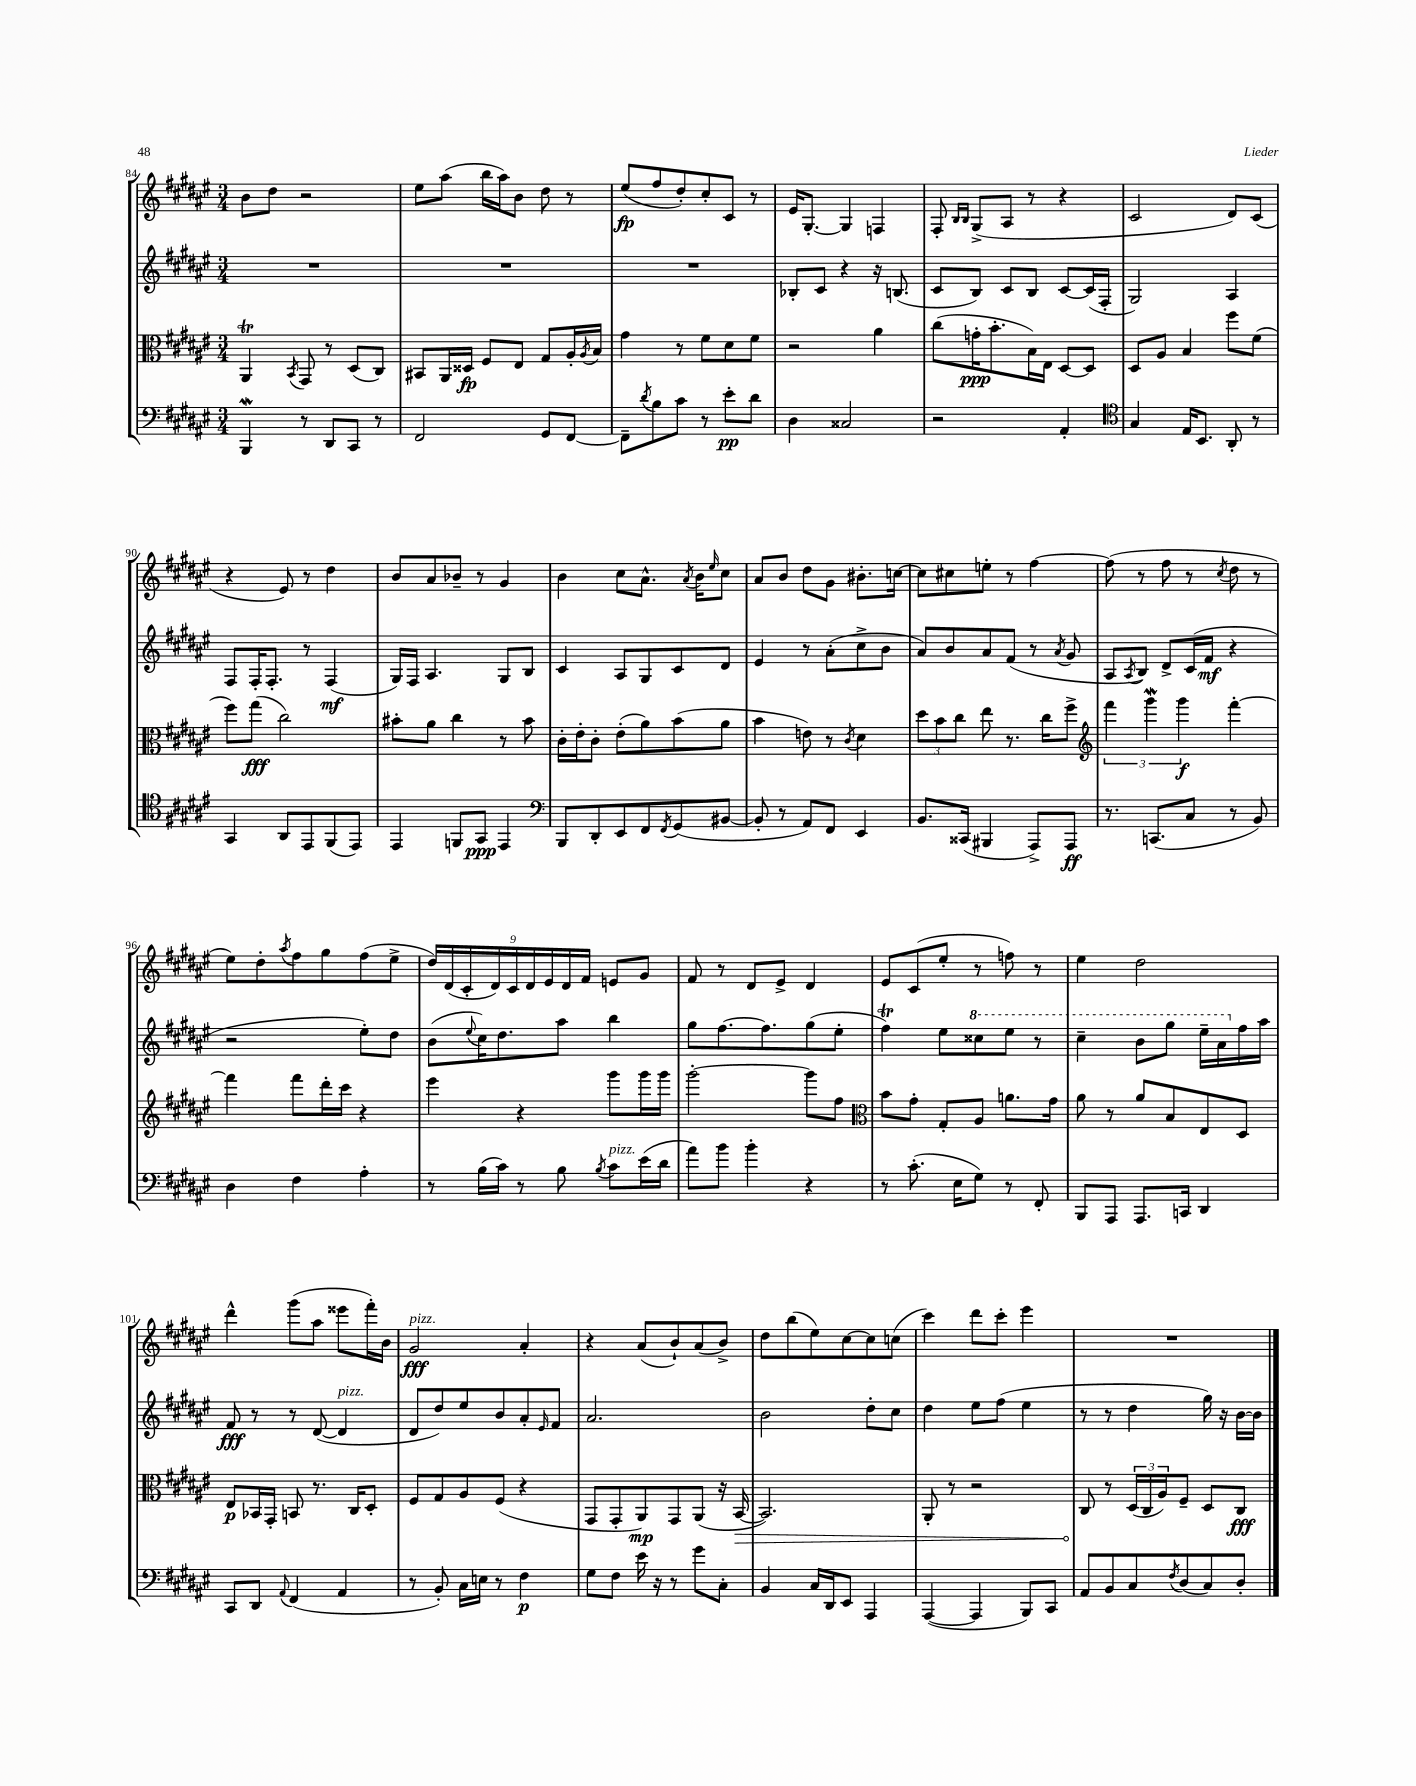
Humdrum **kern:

**kern	**dynam	**kern	**dynam	**kern	**dynam	**kern	**dynam
*part4	*part4	*part3	*part3	*part2	*part2	*part1	*part1
*staff4	*staff4	*staff3	*staff3	*staff2	*staff2	*staff1	*staff1
*clefF4	*	*clefC3	*	*clefG2	*	*clefG2	*
*k[f#c#g#d#a#e#]	*	*k[f#c#g#d#a#e#]	*	*k[f#c#g#d#a#e#]	*	*k[f#c#g#d#a#e#]	*
*M3/4	*	*M3/4	*	*M3/4	*	*M3/4	*
=84	=84	=84	=84	=84	=84	=84	=84
4BBBw/	.	4AA#t/	.	2.r	.	8b\L	.
.	.	.	.	.	.	8dd#\J	.
.	.	8qBB/	.	.	.	.	.
8r	.	8GG#/	.	.	.	2r	.
8DD#/L	.	8r	.	.	.	.	.
8CC#/J	.	(8D#/L	.	.	.	.	.
8r	.	8C#/J)	.	.	.	.	.
=85	=85	=85	=85	=85	=85	=85	=85
2FF#/	.	8BB#X/L	.	2.r	.	8ee#\L	.
.	.	16AA#/L	.	.	.	(8aa#\J	.
.	.	16D##X/JJ	fp	.	.	.	.
.	.	8F#/L	.	.	.	16bb\LL	.
.	.	.	.	.	.	16aa#\J)	.
.	.	8E#/J	.	.	.	8b\J	.
8GG#/L	.	8G#/L	.	.	.	8dd#\	.
[8FF#/J	.	16A#'/L	.	.	.	8r	.
.	.	8qA#/	.	.	.	.	.
.	.	16B/JJ	.	.	.	.	.
=86	=86	=86	=86	=86	=86	=86	=86
8FF#~\L]	.	4g#\	.	2.r	.	(8ee#/L	fp
8qd#/	.	.	.	.	.	.	.
8B\	.	.	.	.	.	8ff#/	.
8c#\J	.	8r	.	.	.	8dd#'/)	.
8r	.	8f#\L	.	.	.	8cc#'/	.
8e#'\L	pp	8d#\	.	.	.	8c#/J	.
8d#\J	.	8f#\J	.	.	.	8r	.
=87	=87	=87	=87	=87	=87	=87	=87
4D#\	.	2r	.	8B-X'/L	.	16e#/KL	.
.	.	.	.	.	.	[8.G#'/J	.
.	.	.	.	8c#/J	.	.	.
2C##X/	.	.	.	4r	.	4G#/]	.
.	.	4a#\	.	16r	.	4Fn/	.
.	.	.	.	(8.Bn/	.	.	.
=88	=88	=88	=88	=88	=88	=88	=88
2r	.	(8cc#\L	.	8c#/L	.	8F#'/	.
.	.	.	.	.	.	16qqB/LL	.
.	.	.	.	.	.	16qqB/JJ	.
.	.	16gn'\K	ppp	8B/J)	.	(8G#^/L	.
.	.	8.b'\	.	.	.	.	.
.	.	.	.	8c#/L	.	8A#/J	.
.	.	16B\L)	.	8B/J	.	8r	.
.	.	16E#\JJ	.	.	.	.	.
4AA#'/	.	[8D#/L	.	[8c#/L	.	4r	.
.	.	8D#/J]	.	(16c#/L]	.	.	.
.	.	.	.	16F#'/JJ	.	.	.
=89	=89	=89	=89	=89	=89	=89	=89
*clefC4	*	*	*	*	*	*	*
4G#/	.	8D#/L	.	2G#/)	.	2c#/	.
.	.	8A#/J	.	.	.	.	.
16E#/KL	.	4B/	.	.	.	.	.
8.BB/J	.	.	.	.	.	.	.
8AA#'/	.	8ff#\L	.	4A#/	.	8d#/L)	.
8r	.	(8f#\J	.	.	.	(8c#/J	.
!!LO:LB:g=z
=90	=90	=90	=90	=90	=90	=90	=90
4GG#/	.	8ff#\L)	.	8F#/L	.	4r	.
.	.	(8gg#\J	fff	16F#'/K	.	.	.
.	.	.	.	8.F#'/J	.	.	.
8AA#/L	.	2cc#\)	.	.	.	8e#/)	.
8EE#/	.	.	.	8r	.	8r	.
(8FF#/	.	.	.	(4F#/	mf	4dd#\	.
8EE#/J)	.	.	.	.	.	.	.
=91	=91	=91	=91	=91	=91	=91	=91
4EE#/	.	8b#X'\L	.	16G#/LL)	.	8b/L	.
.	.	.	.	16F#/JJ	.	.	.
.	.	8a#\J	.	4.A#/	.	8a#/	.
8FFn/L	.	4cc#\	.	.	.	8b-X~/J	.
8GG#/J	ppp	.	.	.	.	8r	.
4EE#/	.	8r	.	8G#/L	.	4g#/	.
.	.	8b#\	.	8B/J	.	.	.
=92	=92	=92	=92	=92	=92	=92	=92
*clefF4	*	*	*	*	*	*	*
8BBB/L	.	16c#'\LL	.	4c#/	.	4b\	.
.	.	16e#'\J	.	.	.	.	.
8DD#'/	.	8c#'\J	.	.	.	.	.
8EE#/	.	(8e#'\L	.	8A#/L	.	8cc#\L	.
8FF#/	.	8a#\)	.	8G#/	.	8.a#^^\J	.
8qFF#/	.	.	.	.	.	.	.
(8GG#/	.	(8b\	.	8c#/	.	.	.
.	.	.	.	.	.	8qa#/	.
.	.	.	.	.	.	16b\KL	.
.	.	.	.	.	.	16qqee#/	.
[8BB#X/J	.	8a#\J	.	8d#/J	.	8cc#\J	.
=93	=93	=93	=93	=93	=93	=93	=93
8BB#'/]	.	4b\	.	4e#/	.	8a#/L	.
8r	.	.	.	.	.	8b/J	.
8AA#/L)	.	8en\)	.	8r	.	8dd#\L	.
8FF#/J	.	8r	.	(8a#'\L	.	8g#\J	.
.	.	8qc#/	.	.	.	.	.
4EE#/	.	4d#\	.	8cc#^\	.	8.b#X'\L	.
.	.	.	.	8b\J	.	.	.
.	.	.	.	.	.	[16ccn\Jk	.
=94	=94	=94	=94	=94	=94	=94	=94
8.BB/L	.	12dd#\L	.	8a#/L)	.	8cc\L]	.
.	.	12b\	.	.	.	.	.
.	.	.	.	8b/	.	8cc#X\	.
.	.	12cc#\J	.	.	.	.	.
(16CC##X/Jk	.	.	.	.	.	.	.
4BBB#X/	.	8ee#\	.	8a#/	.	8een'\J	.
.	.	8.r	.	(8f#/J	.	8r	.
8AAA#^/L)	.	.	.	8r	.	[4ff#\	.
.	.	16cc#\KL	.	.	.	.	.
.	.	.	.	8qa#/	.	.	.
8AAA#/J	ff	8ff#^\J	.	8g#/	.	.	.
=95	=95	=95	=95	=95	=95	=95	=95
*	*	*clefG2	*	*	*	*	*
8.r	.	6fff#\	.	8A#/L	.	(8ff#\]	.
.	.	.	.	8qA#/	.	.	.
.	.	.	.	8B/J)	.	8r	.
.	.	6ggg#W\	.	.	.	.	.
(8.CCn/L	.	.	.	.	.	.	.
.	.	.	.	8d#^/L	.	8ff#\	.
.	.	6ggg#\	f	.	.	.	.
8C#/J	.	.	.	(16c#/L	.	8r	.
.	.	.	.	16f#/JJ	mf	.	.
.	.	.	.	.	.	8qcc#/	.
8r	.	[4fff#'\	.	4r	.	8dd#\	.
8BB/)	.	.	.	.	.	8r	.
!!LO:LB:g=z
=96	=96	=96	=96	=96	=96	=96	=96
4D#\	.	4fff#\]	.	2r	.	8ee#\L)	.
.	.	.	.	.	.	8dd#'\	.
.	.	.	.	.	.	8qaa#/	.
4F#\	.	8fff#\L	.	.	.	8ff#\	.
.	.	16ddd#'\L	.	.	.	8gg#\	.
.	.	16ccc#\JJ	.	.	.	.	.
4A#'\	.	4r	.	8ee#'\L)	.	(8ff#\	.
.	.	.	.	8dd#\J	.	8ee#^\J	.
=97	=97	=97	=97	=97	=97	=97	=97
8r	.	4eee#\	.	(8b\L	.	18dd#/LL)	.
.	.	.	.	.	.	(18d#/	.
.	.	.	.	.	.	18c#'/	.
.	.	.	.	8qqee#/	.	.	.
(16B\LL	.	.	.	16cc#\K)	.	.	.
.	.	.	.	.	.	18d#/)	.
16c#\JJ)	.	.	.	8.dd#\	.	.	.
.	.	.	.	.	.	18c#/	.
8r	.	4r	.	.	.	.	.
.	.	.	.	.	.	18d#/	.
.	.	.	.	.	.	18e#/	.
8B\	.	.	.	8aa#\J	.	.	.
.	.	.	.	.	.	18d#/	.
.	.	.	.	.	.	18f#/JJ	.
8qB/	.	.	.	.	.	.	.
!LO:TX:a:i:t=pizz.	!	!	!	!	!	!	!
8c#\L	.	8ggg#\L	.	4bb\	.	8en/L	.
(16e#\L	.	16ggg#\L	.	.	.	8g#/J	.
16d#\JJ	.	16ggg#\JJ	.	.	.	.	.
=98	=98	=98	=98	=98	=98	=98	=98
8a#\L)	.	[2ggg#'\	.	8gg#\L	.	8f#/	.
8b\J	.	.	.	[8.ff#\	.	8r	.
4b'\	.	.	.	.	.	8d#/L	.
.	.	.	.	8.ff#\]	.	.	.
.	.	.	.	.	.	8e#^/J	.
4r	.	8ggg#\L]	.	(8gg#\	.	4d#/	.
.	.	8ff#\J	.	8ee#'\J	.	.	.
=99	=99	=99	=99	=99	=99	=99	=99
*	*	*clefC3	*	*	*	*	*
8r	.	8b\L	.	4ff#T\)	.	8e#/L	.
(8.c#'\	.	8g#'\J	.	.	.	(8c#/	.
.	.	8G#'/L	.	8ee#\L	.	8ee#'/J	.
16E#\KL	.	.	.	.	.	.	.
*	*	*	*	*8va	*	*	*
8G#\J)	.	8A#/J	.	8ccc##X\	.	8r	.
8r	.	8.an\L	.	8eee#\J	.	8ffn\)	.
8FF#'/	.	.	.	8r	.	8r	.
.	.	16g#\Jk	.	.	.	.	.
=100	=100	=100	=100	=100	=100	=100	=100
8BBB/L	.	8a#\	.	4ccc#~\	.	4ee#\	.
8AAA#/J	.	8r	.	.	.	.	.
8.AAA#/L	.	8a#/L	.	8bb\L	.	2dd#\	.
.	.	8B/	.	8ggg#\J	.	.	.
16CCn/Jk	.	.	.	.	.	.	.
4DD#/	.	8E#/	.	16eee#~\LL	.	.	.
.	.	.	.	16aa#\	.	.	.
*	*	*	*	*X8va	*	*	*
.	.	8D#/J	.	16ff#\	.	.	.
.	.	.	.	16aa#\JJ	.	.	.
!!LO:LB:g=z
=101	=101	=101	=101	=101	=101	=101	=101
8CC#/L	.	8E#/L	p	8f#/	fff	4ddd#^^\	.
8DD#/J	.	16BB-X/L	.	8r	.	.	.
.	.	16GG#'/JJ	.	.	.	.	.
8qqAA#/	.	.	.	.	.	.	.
(4FF#/	.	8BBn/	.	8r	.	(8ggg#\L	.
.	.	8.r	.	([8d#/	.	8aa#\J	.
!	!	!	!	!LO:TX:a:i:t=pizz.	!	!	!
4AA#/	.	.	.	4d#/]	.	8eee##X\L	.
.	.	16C#/KL	.	.	.	.	.
.	.	8D#'/J	.	.	.	16fff#'\L)	.
.	.	.	.	.	.	16b\JJ	.
=102	=102	=102	=102	=102	=102	=102	=102
!	!	!	!	!	!	!LO:TX:a:i:t=pizz.	!
8r	.	8F#/L	.	8d#/L	.	2g#/	fff
8BB'/)	.	8G#/	.	8dd#/)	.	.	.
16C#\LL	.	8A#/	.	8ee#/	.	.	.
16En\JJ	.	.	.	.	.	.	.
8r	.	(8F#/J	.	8b/	.	.	.
4F#\	p	4r	.	8a#'/	.	4a#'/	.
.	.	.	.	16qqe#/	.	.	.
.	.	.	.	8f#/J	.	.	.
=103	=103	=103	=103	=103	=103	=103	=103
8G#\L	.	8GG#/L	.	2.a#/	.	4r	.
8F#\J	.	8GG#'/	.	.	.	.	.
16e#\	.	8AA#/)	mp	.	.	(8a#/L	.
16r	.	.	.	.	.	.	.
8r	.	8GG#/	.	.	.	8b`/)	.
8g#\L	.	(8AA#/J	.	.	.	(8a#/	.
8C#'\J	.	16r	.	.	.	8b^/J)	.
!	!	!	!LO:HP:b	!	!	!	!
.	.	[16BB/	>	.	.	.	.
=104	=104	=104	=104	=104	=104	=104	=104
4BB/	.	2.BB/])	.	2b\	.	8dd#\L	.
.	.	.	.	.	.	(8bb\	.
16C#/LL	.	.	.	.	.	8ee#\)	.
16DD#/J	.	.	.	.	.	.	.
8EE#/J	.	.	.	.	.	[8cc#\	.
4AAA#/	.	.	.	8dd#'\L	.	8cc#\]	.
.	.	.	.	8cc#\J	.	(8ccn\J	.
=105	=105	=105	=105	=105	=105	=105	=105
([4AAA#/	.	8AA#'/	.	4dd#\	.	4ccc#\)	.
.	.	8r	.	.	.	.	.
4AAA#/]	.	2r	.	8ee#\L	.	8ddd#\L	.
.	.	.	.	(8ff#\J	.	8ccc#'\J	.
8BBB/L)	.	.	.	4ee#\	.	4eee#\	.
8CC#/J	.	.	.	.	.	.	.
=106	=106	=106	=106	=106	=106	=106	=106
8AA#/L	.	8C#/	.	8r	.	2.r	.
8BB/	.	8r	]	8r	.	.	.
8C#/	.	(24D#/LL	.	4dd#\	.	.	.
.	.	24C#/	.	.	.	.	.
.	.	24A#/J)	.	.	.	.	.
8qF#/	.	.	.	.	.	.	.
(8D#/	.	8F#~/J	.	.	.	.	.
8C#/)	.	8D#/L	.	16gg#\)	.	.	.
.	.	.	.	16r	.	.	.
8D#'/J	.	8C#/J	fff	[16b\LL	.	.	.
.	.	.	.	16b\JJ]	.	.	.
==	==	==	==	==	==	==	==
*-	*-	*-	*-	*-	*-	*-	*-
